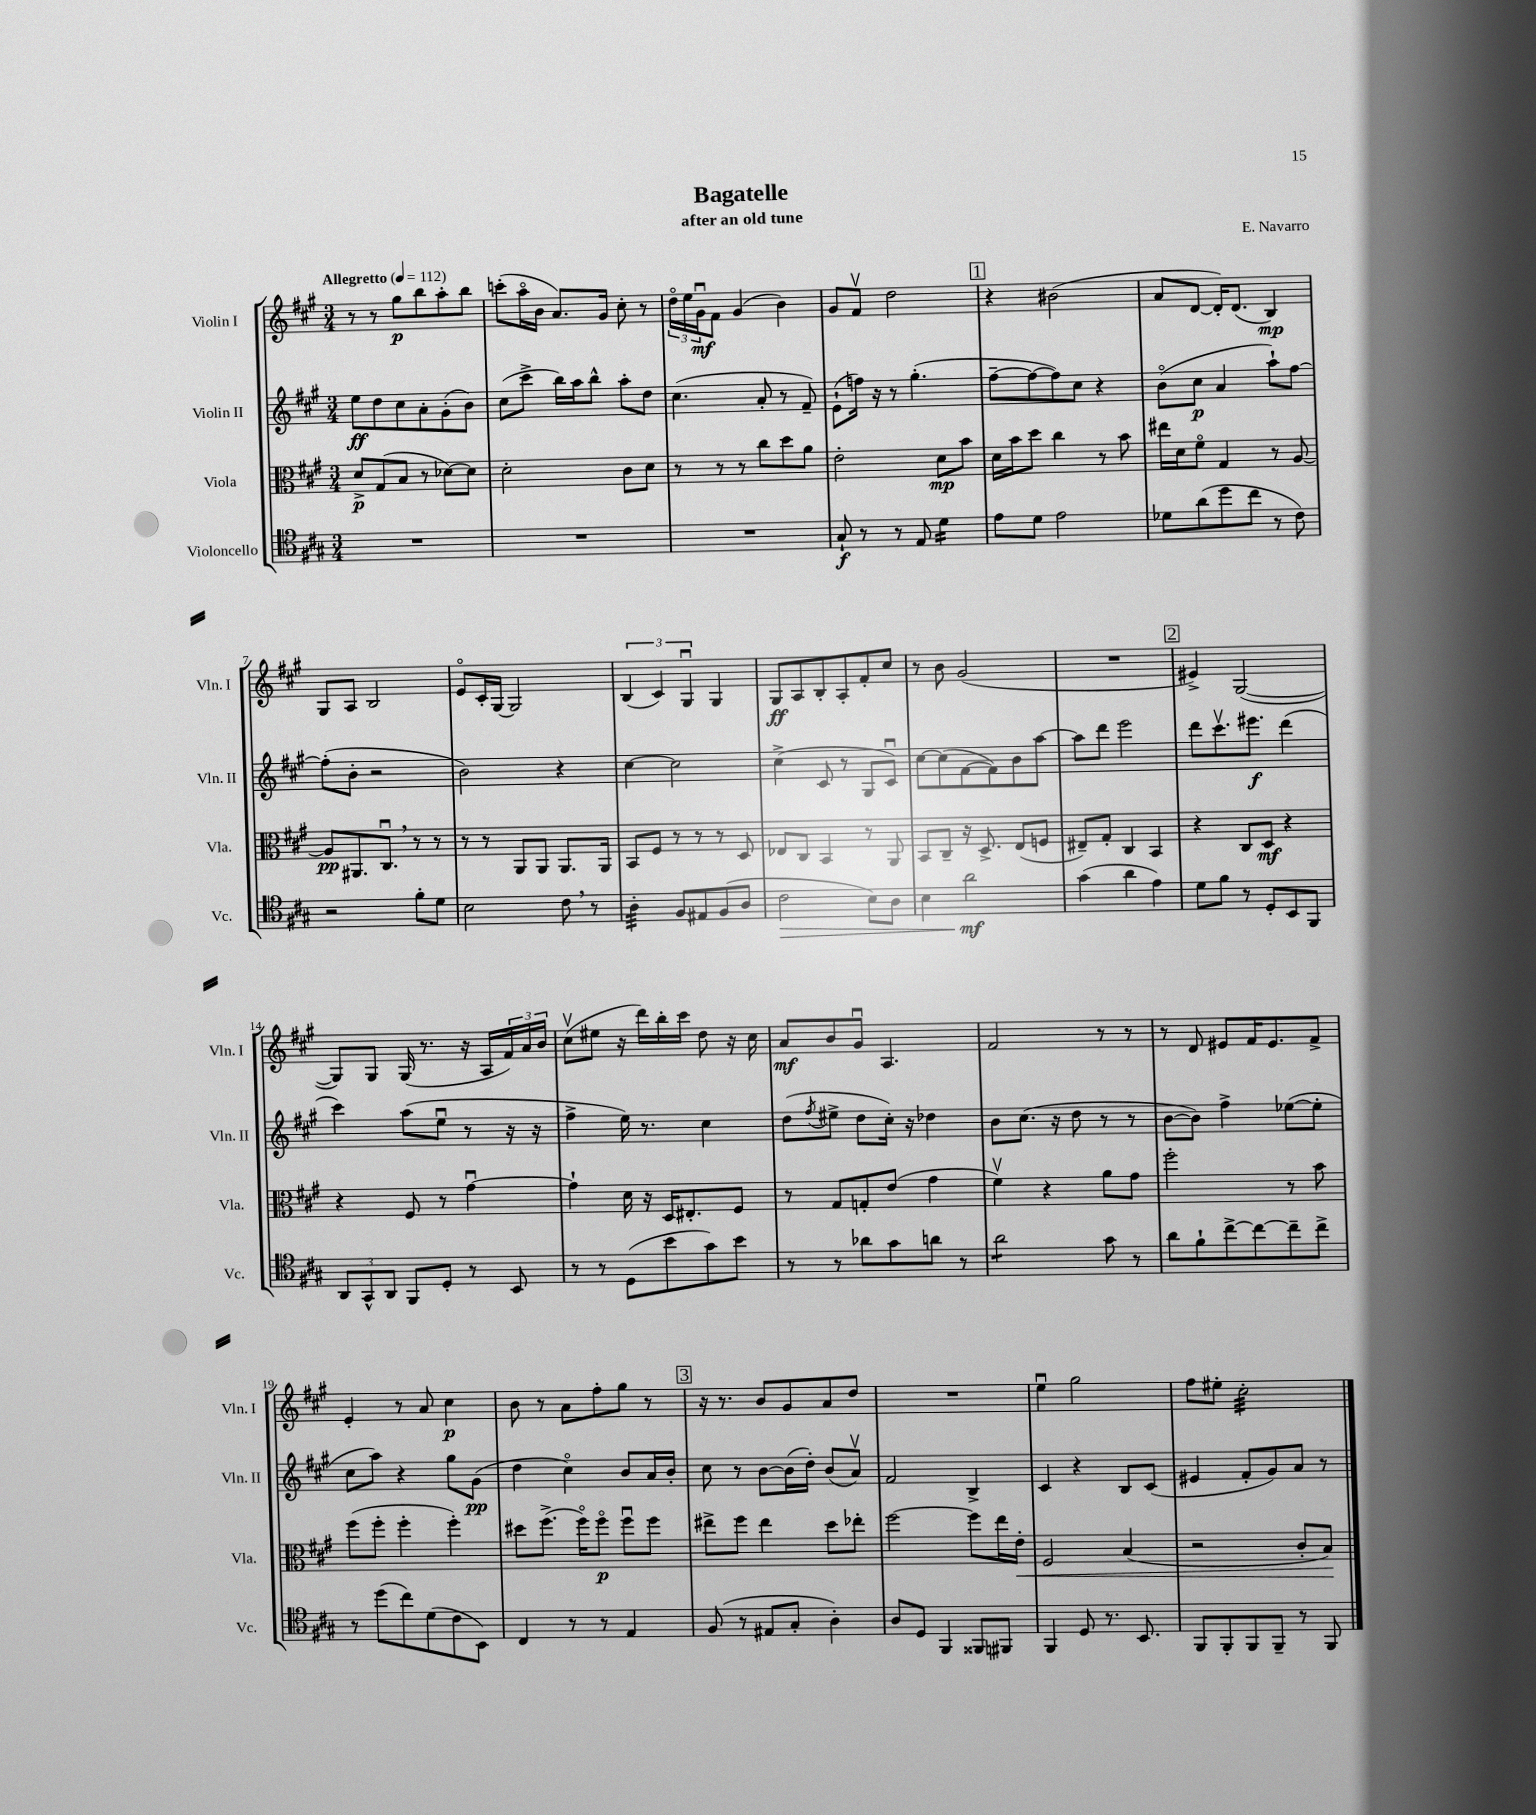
\header { title = "Bagatelle" composer = "E. Navarro" subtitle = "after an old tune" }
<<
\new StaffGroup <<
\new Staff = "s0" \with { instrumentName = "Violin I" shortInstrumentName = "Vln. I" } {
    \clef treble \key a \major \numericTimeSignature \time 3/4 \tempo "Allegretto" 4 = 112
    r8 r8 gis''8\p b''8 a''8-. b''8 |
    c'''8-.( a''16\flageolet b'16 a'8.) gis'16 cis''8-. r8 |
    \tuplet 3/2 { d''16\flageolet e''16 gis'16\downbow\mf } fis'8 gis'4( b'4) |
    gis'8 fis'8\upbow d''2 |
    \mark \markup { \box "1" } r4 bis'2( |
    a'8 d'8~ d'16-.) d'8.( b4\mp) |
    gis8 a8 b2 |
    e'8\flageolet cis'16-. gis16~ gis2 |
    \tuplet 3/2 { b4( cis'4) gis4\downbow } gis4 |
    gis8\ff a8 b8-. a8-. fis'8-. cis''8 |
    r8 b'8 gis'2( |
    R2. |
    \mark \markup { \box "2" } eis'4->) gis2~( |
    gis8) gis8 gis16( r8. r16 a16 \tuplet 3/2 { fis'16) a'16 b'16 } |
    cis''8\upbow( eis''8 r16 d'''16) b''16-. cis'''16 d''8 r16 cis''16 |
    a'8\mf b'8 gis'8\downbow a4. |
    fis'2 r8 r8 |
    r8 d'8 eis'8 fis'16 eis'8. fis'8-> |
    e'4-. r8 a'8 cis''4\p |
    b'8 r8 a'8 fis''8-. gis''8 r8 |
    \mark \markup { \box "3" } r16 r8. b'8 gis'8 a'8 d''8 |
    R2. |
    e''4\downbow gis''2 |
    fis''8 eis''8-. cis''2:32-. \bar "|." |
}
\new Staff = "s1" \with { instrumentName = "Violin II" shortInstrumentName = "Vln. II" } {
    \clef treble \key a \major \numericTimeSignature \time 3/4
    e''8\ff d''8 cis''8 a'8-. gis'8-.( b'8) |
    cis''8( cis'''8-> b''16) a''16 b''8-^ a''8-. d''8 |
    cis''4.( a'8-. r8 fis'8--) |
    e'8-!( f''16) r16 r8 gis''4.-.( |
    \mark \markup { \box "1" } fis''8~-- fis''8~ fis''8) cis''8 r4 |
    b'8\flageolet( cis''8\p a'4 a''8-!) fis''8~ |
    fis''8-.( b'8-. r2 |
    b'2) r4 |
    cis''4~ cis''2 |
    cis''4->( cis'8 r8 gis8 cis'8\downbow) |
    cis''8~ cis''8( fis'8~ fis'8) b'8 a''8~ |
    a''8 d'''8 e'''2 |
    \mark \markup { \box "2" } d'''8 cis'''8.\upbow eis'''8.\f d'''4( |
    cis'''4) a''8( e''8\downbow r8 r16 r16 |
    fis''4-> e''16) r8. cis''4 |
    d''8( \acciaccatura { fis''8 } eis''8-> d''8 cis''16-.) r16 des''4 |
    b'8 cis''8.( r16 d''8 r8 r8 |
    b'8~ b'8) fis''4-> ees''8~( ees''8-. |
    cis''8 a''8) r4 gis''8 gis'8\pp( |
    d''4 cis''4\flageolet) b'8 a'16 b'16-. |
    \mark \markup { \box "3" } cis''8 r8 b'8~ b'16( d''16-.) b'8( a'8\upbow) |
    fis'2 b4-> |
    cis'4 r4 b8 cis'8( |
    eis'4 fis'8-. gis'8) a'8 r8 \bar "|." |
}
\new Staff = "s2" \with { instrumentName = "Viola" shortInstrumentName = "Vla." } {
    \clef alto \key a \major \numericTimeSignature \time 3/4
    d'8->\p gis8( b8 r8 des'8~) des'8 |
    d'2-. cis'8 d'8 |
    r8 r8 r8 cis''8 d''8 a'8 |
    e'2-. d'8\mp b'8 |
    \mark \markup { \box "1" } d'16 b'16 d''8 cis''4 r8 b'8 |
    eis''16 d'16 fis'8\flageolet gis4 r8 a8~ |
    a8\pp ais,8. cis8.\downbow \breathe r8 r8 |
    r8 r8 a,8 a,8 a,8. a,16 |
    b,8 fis8 r8 r8 r8 d8 |
    ees8 cis8 b,4 r8 a,8 |
    b,8 cis8-- r16 d8.-> e8( f8 |
    eis8--) gis8-. cis4 b,4 |
    \mark \markup { \box "2" } r4 cis8 d8\mf r4 |
    r4 fis8 r8 gis'4~\downbow |
    gis'4-! d'16 r16 d16 eis8.-. fis8 |
    r8 gis8 g8-. e'8( gis'4 |
    fis'4\upbow) r4 a'8 gis'8 |
    fis''2-. r8 b'8 |
    fis''8( fis''8-. fis''4-. fis''4-.) |
    dis''8 fis''8.->( fis''16\flageolet) fis''8\flageolet\p fis''8\downbow fis''8 |
    \mark \markup { \box "3" } eis''8-> fis''8 eis''4 d''8 ees''8-. |
    fis''2~ fis''8 e''16 e'16-.\< |
    fis2 b4( |
    r2 cis'8-. b8\!) \bar "|." |
}
\new Staff = "s3" \with { instrumentName = "Violoncello" shortInstrumentName = "Vc." } {
    \clef tenor \key a \major \numericTimeSignature \time 3/4
    R2. |
    R2. |
    R2. |
    gis8-!\f r8 r8 e8 d'4:16 |
    \mark \markup { \box "1" } e'8 d'8 e'2 |
    des'8 a'8( d''8 cis''8 r8 cis'8) |
    r2 fis'8-. d'8 |
    b2 cis'8 \breathe r8 |
    a4:32-. fis8 eis8 fis8( a8 |
    cis'2\> b8) a8 |
    b4 a'2\mf\! |
    gis'4( a'4 e'4) |
    \mark \markup { \box "2" } d'8 fis'8 r8 d8-. b,8 fis,8 |
    \tuplet 3/2 { a,8 gis,8-^ a,8 } fis,8 d8-. r8 b,8 |
    r8 r8 d8( b'8 gis'8) b'8 |
    r8 r8 aes'8 gis'8 a'8 r8 |
    a'2:8 gis'8 r8 |
    a'8 fis'8-! cis''8~-> cis''8~ cis''8-- cis''8-> |
    r8 d''8( cis''8) d'8( cis'8 b,8) |
    cis4 r8 r8 e4 |
    \mark \markup { \box "3" } fis8( r8 eis8 gis8-. a4-.) |
    a8 d8 fis,4 fisis,8 fis,8 |
    fis,4 d8 r8. b,8. |
    fis,8 fis,8-. fis,8 fis,8-- r8 fis,8 \bar "|." |
}
>>
>>
